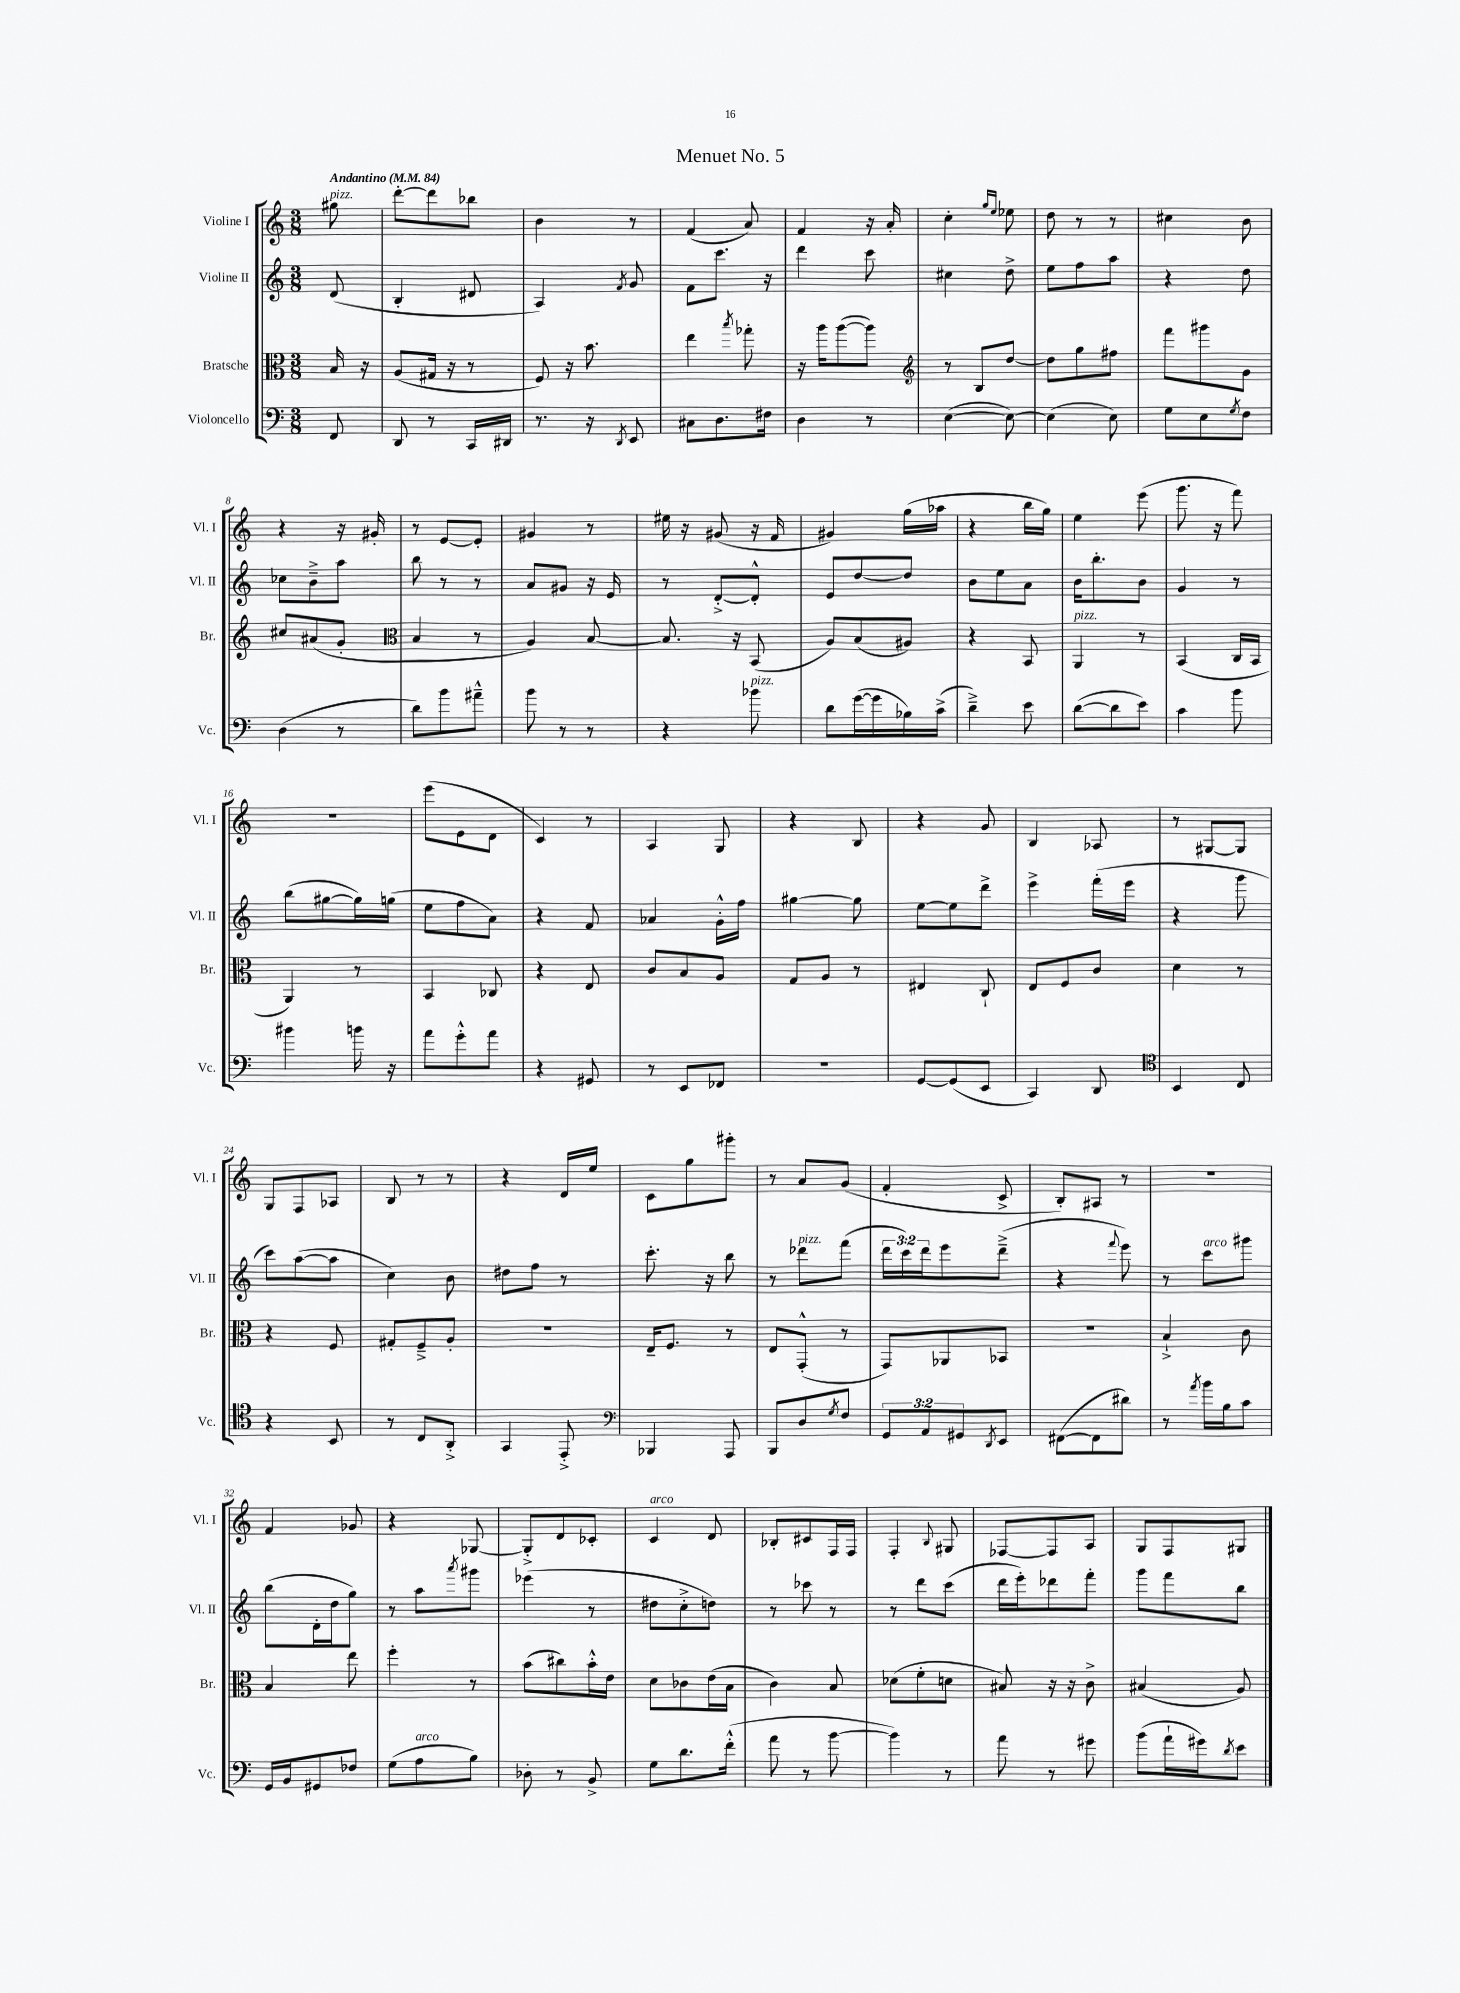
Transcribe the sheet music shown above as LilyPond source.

\header { title = "Menuet No. 5" }
<<
\new StaffGroup <<
\new Staff = "s0" \with { instrumentName = "Violine I" shortInstrumentName = "Vl. I" } {
    \clef treble \key c \major \numericTimeSignature \time 3/8 \partial 8 \tempo "Andantino" 4 = 84
    gis''8^\markup { \italic "pizz." } |
    d'''8~-. d'''8 bes''8 |
    b'4 r8 |
    f'4( a'8) |
    f'4 r16 a'16-. |
    c''4-. \grace { g''16 e''16 } ees''8 |
    d''8 r8 r8 |
    cis''4 b'8 |
    r4 r16 gis'16-. |
    r8 e'8~ e'8-. |
    gis'4 r8 |
    eis''16 r16 gis'8( r16 f'16 |
    gis'4) g''16( aes''16 |
    r4 b''16 g''16) |
    e''4 e'''8( |
    g'''8. r16 f'''8) |
    R4. |
    e'''8( e'8 d'8 |
    c'4) r8 |
    a4 g8 |
    r4 b8 |
    r4 g'8 |
    b4 aes8 |
    r8 gis8~ gis8 |
    g8 f8 aes8 |
    b8 r8 r8 |
    r4 d'16 e''16 |
    c'8 g''8 gis'''8-. |
    r8 a'8 g'8( |
    f'4-. c'8-> |
    b8-.) ais8 r8 |
    R4. |
    f'4 ges'8 |
    r4 ges8~ |
    ges8-.-> d'8 ces'8-. |
    c'4^\markup { \italic "arco" } d'8 |
    bes8-. cis'8 f16 f16 |
    f4-. \appoggiatura { b8 } gis8 |
    fes8~ fes8 a8 |
    g8 f8 gis8 \bar "|." |
}
\new Staff = "s1" \with { instrumentName = "Violine II" shortInstrumentName = "Vl. II" } {
    \clef treble \key c \major \numericTimeSignature \time 3/8 \override Staff.TupletNumber.text = #tuplet-number::calc-fraction-text \partial 8
    d'8( |
    b4-. dis'8 |
    a4) \acciaccatura { f'8 } g'8 |
    f'8 c'''8. r16 |
    d'''4 c'''8 |
    cis''4 d''8-> |
    e''8 f''8 a''8 |
    r4 d''8 |
    ces''8 b'8---> a''8 |
    b''8 r8 r8 |
    a'8 gis'8 r16 e'16 |
    r8 d'8~-.-> d'8-.-^ |
    e'8 d''8~ d''8 |
    b'8 e''8 a'8 |
    b'16 b''8.-. b'8 |
    g'4 r8 |
    b''8( gis''8~ gis''16) g''16( |
    e''8 f''8 a'8) |
    r4 f'8 |
    aes'4 g'16-.-^ f''16 |
    gis''4~ gis''8 |
    e''8~ e''8 d'''8-> |
    e'''4-> f'''16-.( e'''16 |
    r4 g'''8 |
    c'''8) a''8~( a''8 |
    c''4) b'8 |
    dis''8 f''8 r8 |
    c'''8.-. r16 b''8 |
    r8 des'''8^\markup { \italic "pizz." } f'''8( |
    \tuplet 3/2 { d'''16 c'''16) d'''16 } e'''8 d'''8--->( |
    r4 \appoggiatura { f'''8 } e'''8) |
    r8 c'''8^\markup { \italic "arco" } gis'''8 |
    b''8( d'16-. d''16 g''8) |
    r8 a''8 \acciaccatura { a'''8 } gis'''8 |
    ees'''4( r8 |
    dis''8 c''8-.-> d''8) |
    r8 ces'''8 r8 |
    r8 d'''8 c'''8( |
    d'''16 e'''16-.) des'''8 f'''8-. |
    g'''8 f'''8 b''8 \bar "|." |
}
\new Staff = "s2" \with { instrumentName = "Bratsche" shortInstrumentName = "Br." } {
    \clef alto \key c \major \numericTimeSignature \time 3/8 \partial 8
    b16 r16 |
    a8( gis16 r16 r8 |
    f8) r16 b'8. |
    e''4 \acciaccatura { b''8 } ges''8-. |
    r16 a''16 a''8~( a''8) |
    \clef treble r8 b8 d''8~ |
    d''8 g''8 fis''8 |
    f'''8 gis'''8 g'8 |
    cis''8 ais'8( g'8-. |
    \clef alto b4 r8 |
    a4) b8~ |
    b8. r16 b,8( |
    a8) b8( ais8) |
    r4 b,8 |
    a,4^\markup { \italic "pizz." } r8 |
    b,4( c16 b,16 |
    a,4) r8 |
    b,4 ces8 |
    r4 e8 |
    c'8 b8 a8 |
    g8 a8 r8 |
    eis4 c8-! |
    e8 f8 c'8 |
    d'4 r8 |
    r4 f8 |
    gis8-. f8---> a8-. |
    R4. |
    e16-- f8. r8 |
    e8 g,8-.-^( r8 |
    g,8) aes,8 bes,8 |
    R4. |
    b4-!-> c'8 |
    b4 e''8 |
    f''4-. r8 |
    b'8( cis''8) b'16-.-^ e'16 |
    d'8 ces'8 e'16( b16 |
    c'4) b8 |
    des'8( f'8-. d'8 |
    bis8) r16 r16 c'8-> |
    bis4( a8) \bar "|." |
}
\new Staff = "s3" \with { instrumentName = "Violoncello" shortInstrumentName = "Vc." } {
    \clef bass \key c \major \numericTimeSignature \time 3/8 \override Staff.TupletNumber.text = #tuplet-number::calc-fraction-text \partial 8
    f,8 |
    d,8 r8 c,16 dis,16 |
    r8. r16 \acciaccatura { d,8 } e,8 |
    cis8 d8. fis16 |
    d4 r8 |
    e4~( e8~) |
    e4( e8) |
    g8 e8 \acciaccatura { g8 } f8 |
    d4( r8 |
    d'8) b'8 ais'8---^ |
    b'8 r8 r8 |
    r4 bes'8^\markup { \italic "pizz." } |
    d'8 g'16~( g'16 bes16) c'16->( |
    d'4--->) e'8 |
    d'8~( d'8 e'8) |
    c'4 b'8 |
    bis'4 b'16 r16 |
    a'8 g'8-.-^ a'8 |
    r4 gis,8 |
    r8 e,8 fes,8 |
    r4. |
    g,8~ g,8( e,8 |
    c,4) d,8 |
    \clef tenor b,4 c8 |
    r4 b,8 |
    r8 c8 a,8-.-> |
    g,4 e,8-.-> |
    \clef bass bes,,4 a,,8 |
    b,,8 d8 \acciaccatura { g8 } f8 |
    \tuplet 3/2 { g,8 a,8 gis,8 } \acciaccatura { d,8 } e,8 |
    fis,8~( fis,8 dis'8) |
    r8 \acciaccatura { a'8 } b'16 b16 c'8 |
    g,16 b,16 gis,8 fes8 |
    g8( a8^\markup { \italic "arco" } b8) |
    des8-. r8 b,8-> |
    g8 d'8. f'16-.-^( |
    a'8 r8 b'8~ |
    b'4) r8 |
    a'8 r8 gis'8 |
    b'8( a'16-! gis'16) \acciaccatura { d'8 } e'8 \bar "|." |
}
>>
>>
